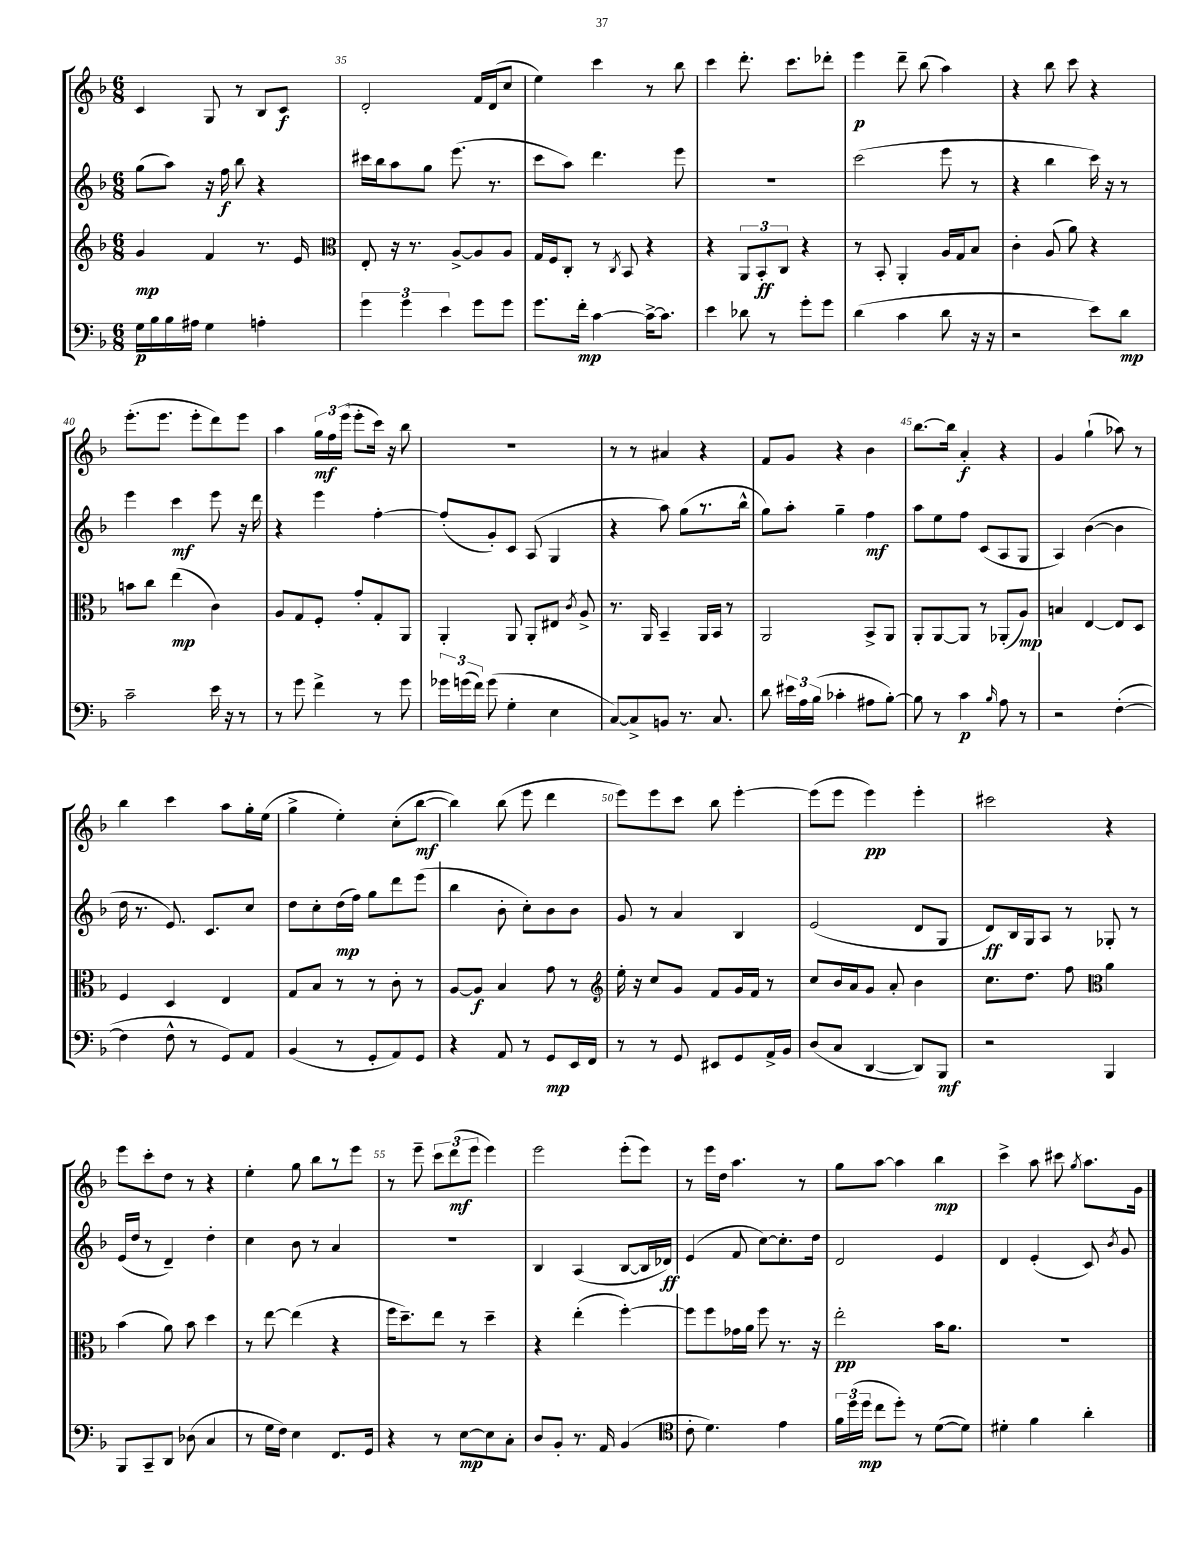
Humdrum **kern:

**kern	**dynam	**kern	**dynam	**kern	**dynam	**kern	**dynam
*part4	*part4	*part3	*part3	*part2	*part2	*part1	*part1
*staff4	*staff4	*staff3	*staff3	*staff2	*staff2	*staff1	*staff1
*clefF4	*	*clefG2	*	*clefG2	*	*clefG2	*
*k[b-]	*	*k[b-]	*	*k[b-]	*	*k[b-]	*
*M6/8	*	*M6/8	*	*M6/8	*	*M6/8	*
=34	=34	=34	=34	=34	=34	=34	=34
16G\LL	p	4g/	mp	(8gg\L	.	4c/	.
16B-\	.	.	.	.	.	.	.
16B-\	.	.	.	8aa\J)	.	.	.
16A#X\JJ	.	.	.	.	.	.	.
4G\	.	4f/	.	16r	.	8G/	.
.	.	.	.	16ff\	f	.	.
.	.	.	.	8bb-\	.	8r	.
4An'\	.	8.r	.	4r	.	8B-/L	.
.	.	.	.	.	.	8c/J	f
.	.	16e/	.	.	.	.	.
=35	=35	=35	=35	=35	=35	=35	=35
*	*	*clefC3	*	*	*	*	*
6g\	.	8E'/	.	16ccc#X\LL	.	2d'/	.
.	.	.	.	16bb-\J	.	.	.
.	.	16r	.	8aa\	.	.	.
6g\	.	.	.	.	.	.	.
.	.	8.r	.	.	.	.	.
.	.	.	.	8gg\J	.	.	.
6e\	.	.	.	.	.	.	.
.	.	[8A^/L	.	(8.eee\	.	.	.
8g\L	.	8A/]	.	.	.	16f/LL	.
.	.	.	.	8.r	.	(16d/J	.
8g\J	.	8A/J	.	.	.	8cc/J	.
=36	=36	=36	=36	=36	=36	=36	=36
8.g\L	.	16G/LL	.	8ccc\L	.	4ee\)	.
.	.	16F/J	.	.	.	.	.
.	.	8C'/J	.	8aa\J)	.	.	.
16f'\Jk	mp	.	.	.	.	.	.
[4c\	.	8r	.	4.ddd\	.	4ccc\	.
.	.	8qC/	.	.	.	.	.
.	.	8BB-/	.	.	.	.	.
16c^\KL_	.	4r	.	.	.	8r	.
8.c\J]	.	.	.	.	.	.	.
.	.	.	.	8eee\	.	8bb-\	.
=37	=37	=37	=37	=37	=37	=37	=37
4e\	.	4r	.	2.r	.	4ccc\	.
8d-X\	.	12AA/L	.	.	.	8.ddd'\	.
.	.	12BB-'/	ff	.	.	.	.
8r	.	.	.	.	.	.	.
.	.	12C/J	.	.	.	.	.
.	.	.	.	.	.	8.ccc\L	.
8g'\L	.	4r	.	.	.	.	.
8g\J	.	.	.	.	.	8ddd-X'\J	.
=38	=38	=38	=38	=38	=38	=38	=38
(4d\	.	8r	.	(2ccc\	.	4eee\	p
.	.	8BB-'/	.	.	.	.	.
4c\	.	4AA'/	.	.	.	8ddd~\	.
.	.	.	.	.	.	(8bb-\	.
8d\	.	16A/LL	.	8eee\	.	4aa\)	.
.	.	16G/J	.	.	.	.	.
16r	.	8B-/J	.	8r	.	.	.
16r	.	.	.	.	.	.	.
=39	=39	=39	=39	=39	=39	=39	=39
2r	.	4c'\	.	4r	.	4r	.
.	.	(8A/	.	4bb-\	.	8bb-\	.
.	.	8a\)	.	.	.	8ccc\	.
8e\L)	.	4r	.	16ccc\)	.	4r	.
.	.	.	.	16r	.	.	.
8d\J	mp	.	.	8r	.	.	.
!!LO:LB:g=z
=40	=40	=40	=40	=40	=40	=40	=40
2c~\	.	8bn\L	.	4eee\	.	(8.eee'\L	.
.	.	8cc\J	.	.	.	.	.
.	.	.	.	.	.	8.eee\J	.
.	.	(4ee\	mp	4ccc\	mf	.	.
.	.	.	.	.	.	8eee'\L	.
16e\	.	4c\)	.	8eee\	.	8ddd\)	.
16r	.	.	.	.	.	.	.
8r	.	.	.	16r	.	8eee\J	.
.	.	.	.	16ddd\	.	.	.
=41	=41	=41	=41	=41	=41	=41	=41
8r	.	8A/L	.	4r	.	4aa\	.
8g\	.	8G/	.	.	.	.	.
4f^\	.	8F'/J	.	4eee\	.	24gg\LL	mf
.	.	.	.	.	.	24ff\	.
.	.	.	.	.	.	(24eee\JJ	.
.	.	8g'/L	.	.	.	8eee'\L	.
8r	.	8G'/	.	[4ff'\	.	16ccc\Jk)	.
.	.	.	.	.	.	16r	.
8g\	.	8AA/J	.	.	.	8bb-\	.
=42	=42	=42	=42	=42	=42	=42	=42
24g-X\LL	.	4AA'/	.	(8ff'/L]	.	2.r	.
(24gn\	.	.	.	.	.	.	.
24f\JJ)	.	.	.	.	.	.	.
(8g\	.	.	.	8g'/)	.	.	.
4G'\	.	8AA/	.	8c/J	.	.	.
.	.	8AA'/L	.	(8A/	.	.	.
4E\	.	8E#X/J	.	4G/	.	.	.
.	.	8qc/	.	.	.	.	.
.	.	8A^/	.	.	.	.	.
=43	=43	=43	=43	=43	=43	=43	=43
[8C/L)	.	8.r	.	4r	.	8r	.
8C^/]	.	.	.	.	.	8r	.
.	.	16AA/	.	.	.	.	.
8BBn/J	.	4BB-~/	.	8aa\)	.	4a#X/	.
8.r	.	.	.	(8gg\L	.	.	.
.	.	16AA/LL	.	8.r	.	4r	.
8.C/	.	16BB-/JJ	.	.	.	.	.
.	.	8r	.	.	.	.	.
.	.	.	.	16bb-^^\Jk	.	.	.
=44	=44	=44	=44	=44	=44	=44	=44
8d\	.	2AA/	.	8gg\L)	.	8f/L	.
24e#X\LL	.	.	.	8aa'\J	.	8g/J	.
24A\	.	.	.	.	.	.	.
(24B-\JJ	.	.	.	.	.	.	.
4c-X'\	.	.	.	4gg~\	.	4r	.
8A#X\L	.	8BB-^/L	.	4ff\	mf	4b-\	.
[8B-'\J)	.	8AA/J	.	.	.	.	.
=45	=45	=45	=45	=45	=45	=45	=45
8B-\]	.	8AA'/L	.	8aa\L	.	[8.bb-\L	.
8r	.	[8AA/	.	8ee\	.	.	.
.	.	.	.	.	.	16bb-\Jk]	.
4c\	p	8AA/J]	.	8ff\J	.	4a'/	f
.	.	8r	.	(8c/L	.	.	.
16qqB-/	.	.	.	.	.	.	.
8A\	.	(8AA-X'/L	.	8A/	.	4r	.
8r	.	8A/J)	mp	8G/J	.	.	.
=46	=46	=46	=46	=46	=46	=46	=46
2r	.	4Bn/	.	4A/)	.	4g/	.
.	.	[4E/	.	([4b-\	.	(4gg`\	.
([4F'\	.	8E/L]	.	4b-\]	.	8aa-X\)	.
.	.	8D/J	.	.	.	8r	.
!!LO:LB:g=z
=47	=47	=47	=47	=47	=47	=47	=47
4F\]	.	4F/	.	16dd\	.	4bb-\	.
.	.	.	.	8.r	.	.	.
8F^^\	.	4D/	.	8.e/)	.	4ccc\	.
8r	.	.	.	.	.	.	.
.	.	.	.	8.c/L	.	.	.
8GG/L)	.	4E/	.	.	.	8aa\L	.
8AA/J	.	.	.	8cc/J	.	16gg'\L	.
.	.	.	.	.	.	(16ee\JJ	.
=48	=48	=48	=48	=48	=48	=48	=48
(4BB-/	.	8G/L	.	8dd\L	.	4gg^\	.
.	.	8B-/J	.	8cc'\	.	.	.
8r	.	8r	.	(16dd\L	mp	4ee'\)	.
.	.	.	.	16ff\JJ)	.	.	.
8GG'/L	.	8r	.	8gg\L	.	.	.
8AA/)	.	8c'\	.	8ddd\	.	(8cc'\L	.
8GG/J	.	8r	.	(8eee\J	.	[8bb-\J	mf
=49	=49	=49	=49	=49	=49	=49	=49
4r	.	[8A/L	.	4bb-\	.	4bb-\])	.
.	.	8A/J]	f	.	.	.	.
8AA/	.	4B-/	.	8b-'\	.	(8bb-\	.
8r	.	.	.	8cc'\L)	.	8eee\	.
8GG/L	mp	8g\	.	8b-\	.	4ddd\	.
16EE/L	.	8r	.	8b-\J	.	.	.
16FF/JJ	.	.	.	.	.	.	.
=50	=50	=50	=50	=50	=50	=50	=50
*	*	*clefG2	*	*	*	*	*
8r	.	16ee'\	.	8g/	.	8eee\L)	.
.	.	16r	.	.	.	.	.
8r	.	8cc/L	.	8r	.	8eee\	.
8GG/	.	8g/J	.	4a/	.	8ccc\J	.
8EE#X/L	.	8f/L	.	.	.	8bb-\	.
8GG/	.	16g/L	.	4B-/	.	[4eee'\	.
.	.	16f/JJ	.	.	.	.	.
16AA^/L	.	8r	.	.	.	.	.
16BB-/JJ	.	.	.	.	.	.	.
=51	=51	=51	=51	=51	=51	=51	=51
(8D/L	.	8cc/L	.	(2e/	.	(8eee\L]	.
8C/J	.	16b-/L	.	.	.	8eee\J	.
.	.	16a/J	.	.	.	.	.
[4DD/	.	8g/J	.	.	.	4eee\)	pp
.	.	8a'/	.	.	.	.	.
8DD/L])	.	4b-\	.	8d/L	.	4eee'\	.
8BBB-/J	mf	.	.	8G/J	.	.	.
=52	=52	=52	=52	=52	=52	=52	=52
2r	.	8.cc\L	.	8d/L)	ff	2ccc#X\	.
.	.	.	.	16B-/L	.	.	.
.	.	8.dd\J	.	16G/J	.	.	.
.	.	.	.	8A/J	.	.	.
.	.	8ff\	.	8r	.	.	.
*	*	*clefC3	*	*	*	*	*
4BBB-/	.	4a\	.	8G-X'/	.	4r	.
.	.	.	.	8r	.	.	.
!!LO:LB:g=z
=53	=53	=53	=53	=53	=53	=53	=53
8BBB-/L	.	(4b-\	.	(16e/LL	.	8eee\L	.
.	.	.	.	16dd/JJ	.	.	.
8CC~/	.	.	.	8r	.	8ccc'\	.
8DD/J	.	8a\)	.	4d~/)	.	8dd\J	.
(8D-X\	.	8b-\	.	.	.	8r	.
4C/	.	4dd\	.	4dd'\	.	4r	.
=54	=54	=54	=54	=54	=54	=54	=54
8r	.	8r	.	4cc\	.	4ee'\	.
16G\LL	.	[8ee\	.	.	.	.	.
16F\JJ)	.	.	.	.	.	.	.
4E\	.	(4ee\]	.	8b-\	.	8gg\	.
.	.	.	.	8r	.	8bb-\L	.
8.FF/L	.	4r	.	4a/	.	8r	.
.	.	.	.	.	.	8eee\J	.
16GG/Jk	.	.	.	.	.	.	.
=55	=55	=55	=55	=55	=55	=55	=55
4r	.	16ff\KL	.	2.r	.	8r	.
.	.	8.dd~\)	.	.	.	.	.
.	.	.	.	.	.	8eee~\	.
8r	.	8ee\J	.	.	.	12ccc\L	.
.	.	.	.	.	.	(12ddd\	mf
[8E\L	mp	8r	.	.	.	.	.
.	.	.	.	.	.	12eee\J	.
8E\]	.	4dd~\	.	.	.	4eee\)	.
8C'\J	.	.	.	.	.	.	.
=56	=56	=56	=56	=56	=56	=56	=56
8D/L	.	4r	.	4B-/	.	2eee\	.
8BB-'/J	.	.	.	.	.	.	.
8.r	.	(4ee'\	.	(4A/	.	.	.
16AA/	.	.	.	.	.	.	.
(4BB-/	.	[4ff'\)	.	[8B-/L	.	(8eee'\L	.
.	.	.	.	16B-/L]	.	8eee\J)	.
.	.	.	.	16d-X/JJ)	ff	.	.
=57	=57	=57	=57	=57	=57	=57	=57
*clefC4	*	*	*	*	*	*	*
8c'\	.	8ff\L]	.	(4e/	.	8r	.
4.d\)	.	8ff\	.	.	.	16eee\LL	.
.	.	.	.	.	.	16dd\JJ	.
.	.	16g-X\L	.	8f/	.	4.aa\	.
.	.	16a\JJ	.	.	.	.	.
.	.	8ff\	.	[8cc\L)	.	.	.
4e\	.	8.r	.	8.cc'\]	.	.	.
.	.	.	.	.	.	8r	.
.	.	16r	.	16dd\Jk	.	.	.
=58	=58	=58	=58	=58	=58	=58	=58
24f\LL	.	2ee'\	pp	2d/	.	8gg\L	.
(24dd\	.	.	.	.	.	.	.
24dd\JJ	mp	.	.	.	.	.	.
8cc\L	.	.	.	.	.	[8aa\J	.
8dd'\J)	.	.	.	.	.	4aa\]	.
8r	.	.	.	.	.	.	.
([8d\L	.	16b-\KL	.	4e/	.	4bb-\	mp
.	.	8.a\J	.	.	.	.	.
8d\J])	.	.	.	.	.	.	.
=59	=59	=59	=59	=59	=59	=59	=59
4d#X'\	.	2.r	.	4d/	.	4ccc^\	.
4f\	.	.	.	(4e'/	.	8aa\	.
.	.	.	.	.	.	8ccc#X\	.
.	.	.	.	.	.	8qgg/	.
4a'\	.	.	.	8c/)	.	8.aa\L	.
.	.	.	.	8qb-/	.	.	.
.	.	.	.	8g/	.	.	.
.	.	.	.	.	.	16g\Jk	.
==	==	==	==	==	==	==	==
*-	*-	*-	*-	*-	*-	*-	*-
